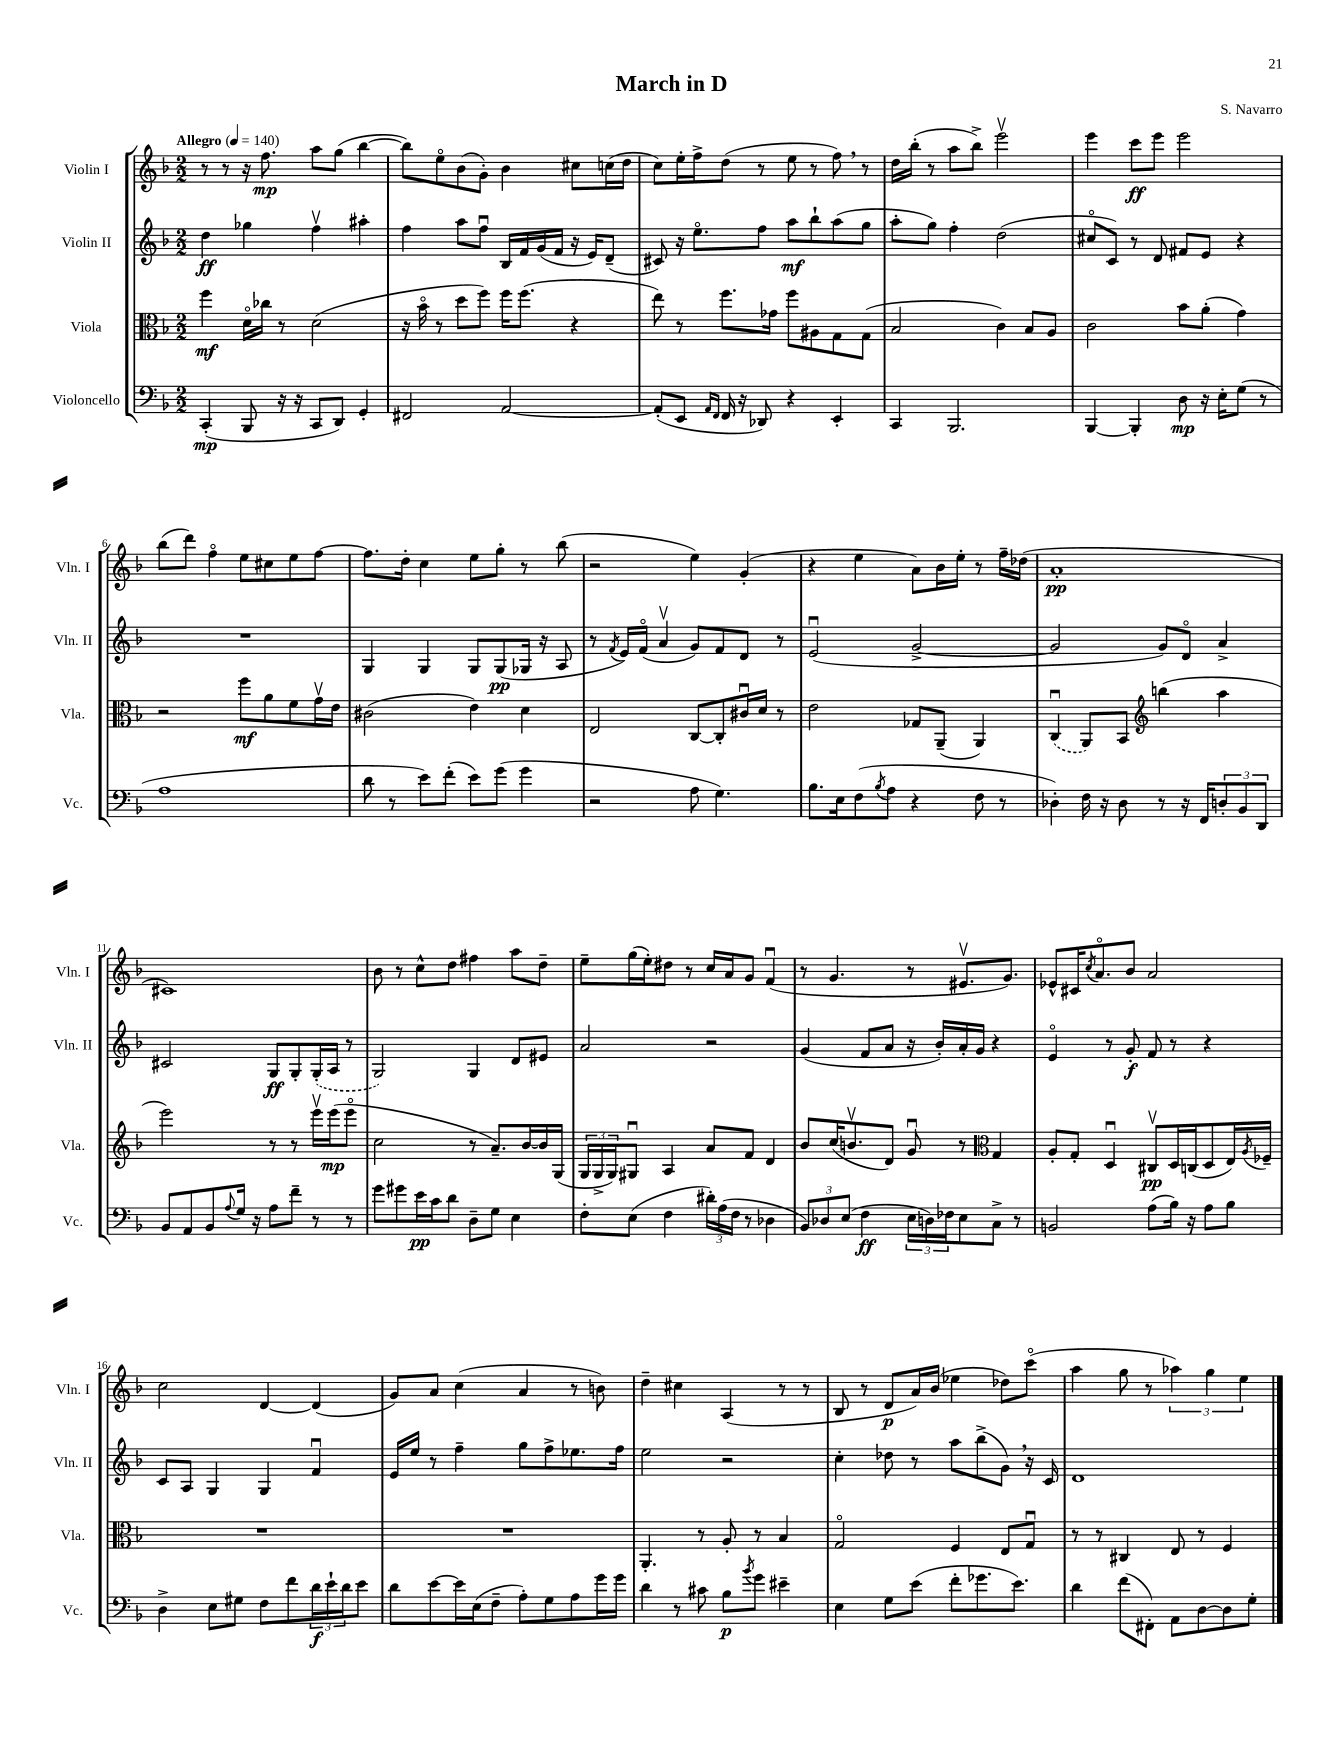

**kern	**dynam	**kern	**dynam	**kern	**dynam	**kern	**dynam
*part4	*part4	*part3	*part3	*part2	*part2	*part1	*part1
*staff4	*staff4	*staff3	*staff3	*staff2	*staff2	*staff1	*staff1
*I"Violoncello	*	*I"Viola	*	*I"Violin II	*	*I"Violin I	*
*I'Vc.	*	*I'Vla.	*	*I'Vln. II	*	*I'Vln. I	*
*clefF4	*	*clefC3	*	*clefG2	*	*clefG2	*
*k[b-]	*	*k[b-]	*	*k[b-]	*	*k[b-]	*
*M2/2	*	*M2/2	*	*M2/2	*	*M2/2	*
*MM140	*	*MM140	*	*MM140	*	*MM140	*
=1	=1	=1	=1	=1	=1	=1	=1
!	!	!	!	!	!	!LO:TX:a:B:t=Allegro	!
(4CC'/	mp	4ff\	mf	4dd\	ff	8r	.
.	.	.	.	.	.	8r	.
8BBB-/	.	16d\LL	.	4gg-X\	.	16r	.
.	.	16cc-X\JJ	.	.	.	8.ff\	mp
16r	.	8r	.	.	.	.	.
16r	.	.	.	.	.	.	.
8CC/L	.	(2d\	.	4ffv\	.	8aa\L	.
8DD/J)	.	.	.	.	.	(8gg\J	.
4GG'/	.	.	.	4aa#X'\	.	[4bb-\	.
=2	=2	=2	=2	=2	=2	=2	=2
2FF#X/	.	16r	.	4ff\	.	8bb-\L])	.
.	.	16b-\	.	.	.	.	.
.	.	8r	.	.	.	8ee\	.
.	.	8dd\L	.	8aa\L	.	(8b-\	.
.	.	8ff\J)	.	8ffu\J	.	8g'\J)	.
[2AA/	.	16ff\KL	.	16B-/LL	.	4b-\	.
.	.	(8.ff\J	.	16f/	.	.	.
.	.	.	.	(16g/	.	.	.
.	.	.	.	16f/JJ	.	.	.
.	.	4r	.	16r	.	8cc#X\L	.
.	.	.	.	16e/KL)	.	.	.
.	.	.	.	(8d~/J	.	(16ccn\L	.
.	.	.	.	.	.	16dd\JJ	.
=3	=3	=3	=3	=3	=3	=3	=3
(8AA'/L]	.	8ee\)	.	8c#X/)	.	8cc\L)	.
8EE/J	.	8r	.	16r	.	16ee'\L	.
.	.	.	.	8.ee\L	.	16ff^\J	.
16qqAA/LL	.	.	.	.	.	.	.
16qqFF/JJ	.	.	.	.	.	.	.
16FF/	.	8.ff\L	.	.	.	(8dd\J	.
16r	.	.	.	.	.	.	.
8DD-X/)	.	.	.	8ff\J	.	8r	.
.	.	16g-X\Jk	.	.	.	.	.
4r	.	8ff\L	.	8aa\L	mf	8ee\	.
.	.	8A#X\	.	8bb-`\	.	8r	.
4EE'/	.	8G\	.	(8aa\	.	8ff,\)	.
.	.	(8G\J	.	8gg\J	.	8r	.
=4	=4	=4	=4	=4	=4	=4	=4
4CC/	.	2B-/	.	8aa'\L	.	16dd\LL	.
.	.	.	.	.	.	(16bb-'\JJ	.
.	.	.	.	8gg\J)	.	8r	.
2.BBB-/	.	.	.	4ff'\	.	8aa\L	.
.	.	.	.	.	.	8bb-^\J)	.
.	.	4c\)	.	(2dd\	.	2eeev\	.
.	.	8B-/L	.	.	.	.	.
.	.	8A/J	.	.	.	.	.
=5	=5	=5	=5	=5	=5	=5	=5
[4BBB-/	.	2c\	.	8cc#X/L	.	4eee\	.
.	.	.	.	8c/J)	.	.	.
4BBB-'/]	.	.	.	8r	.	8ccc\L	ff
.	.	.	.	8d/	.	8eee\J	.
8D\	mp	8b-\L	.	8f#X/L	.	2eee\	.
16r	.	(8a'\J	.	8e/J	.	.	.
16E'\KL	.	.	.	.	.	.	.
(8G\J	.	4g\)	.	4r	.	.	.
8r	.	.	.	.	.	.	.
!!LO:LB:g=z
=6	=6	=6	=6	=6	=6	=6	=6
1A	.	2r	.	1r	.	(8bb-\L	.
.	.	.	.	.	.	8ddd\J)	.
.	.	.	.	.	.	4ff\	.
.	.	8ff\L	mf	.	.	8ee\L	.
.	.	8a\	.	.	.	8cc#X\	.
.	.	8f\	.	.	.	8ee\	.
.	.	16gv\L	.	.	.	[8ff\J	.
.	.	16e\JJ	.	.	.	.	.
=7	=7	=7	=7	=7	=7	=7	=7
8d\	.	(2c#X\	.	4G/	.	8.ff\L]	.
8r	.	.	.	.	.	.	.
.	.	.	.	.	.	16dd'\Jk	.
8e\L)	.	.	.	4G/	.	4cc\	.
(8f'\J	.	.	.	.	.	.	.
8e\L)	.	4e\)	.	8G/L	.	8ee\L	.
(8g\J	.	.	.	(8G/	pp	8gg'\J	.
4g\	.	4d\	.	16G-X/Jk	.	8r	.
.	.	.	.	16r	.	.	.
.	.	.	.	8A/	.	(8bb-\	.
=8	=8	=8	=8	=8	=8	=8	=8
2r	.	2E/	.	8r	.	2r	.
.	.	.	.	8qf/	.	.	.
.	.	.	.	16e/LL)	.	.	.
.	.	.	.	(16f/JJ	.	.	.
.	.	.	.	4av/	.	.	.
8A\	.	[8C/L	.	8g/L)	.	4ee\)	.
4.G\)	.	8C'/]	.	8f/	.	.	.
.	.	16c#Xu/L	.	8d/J	.	(4g'/	.
.	.	16d/JJ	.	.	.	.	.
.	.	8r	.	8r	.	.	.
=9	=9	=9	=9	=9	=9	=9	=9
8.B-\L	.	2e\	.	(2eu/	.	4r	.
16E\k	.	.	.	.	.	.	.
(8F\	.	.	.	.	.	4ee\	.
8qB-/	.	.	.	.	.	.	.
8A\J	.	.	.	.	.	.	.
4r	.	8G-X/L	.	[2g^/	.	8a\L)	.
.	.	(8AA~/J	.	.	.	16b-\L	.
.	.	.	.	.	.	16ee'\JJ	.
8F\	.	4AA/)	.	.	.	8r	.
8r	.	.	.	.	.	16ff~\LL	.
.	.	.	.	.	.	(16dd-X\JJ	.
=10	=10	=10	=10	=10	=10	=10	=10
4D-X'\)	.	(4Cu/	.	2g/]	.	1a'	pp
16F\	.	8AA/L)	.	.	.	.	.
16r	.	.	.	.	.	.	.
8D-\	.	8BB-/J	.	.	.	.	.
*	*	*clefG2	*	*	*	*	*
8r	.	(4bbn\	.	8g/L)	.	.	.
16r	.	.	.	8d/J	.	.	.
16FF/KL	.	.	.	.	.	.	.
12Dn'/	.	4aa\	.	4a^/	.	.	.
12BB-/	.	.	.	.	.	.	.
12DD/J	.	.	.	.	.	.	.
!!LO:LB:g=z
=11	=11	=11	=11	=11	=11	=11	=11
8BB-/L	.	2eee\)	.	2c#X/	.	1c#X)	.
8AA/	.	.	.	.	.	.	.
8BB-/	.	.	.	.	.	.	.
8qqA/	.	.	.	.	.	.	.
16G/Jk	.	.	.	.	.	.	.
16r	.	.	.	.	.	.	.
8A\L	.	8r	.	8G/L	ff	.	.
8f~\J	.	8r	.	8G'/	.	.	.
8r	.	16eeev\LL	.	(16G'/L	.	.	.
.	.	(16eee\J	mp	16A/JJ	.	.	.
8r	.	8eee\J	.	8r	.	.	.
=12	=12	=12	=12	=12	=12	=12	=12
8g\L	.	2cc\	.	2G/)	.	8b-\	.
8g#X\	.	.	.	.	.	8r	.
16e\L	pp	.	.	.	.	8cc^^\L	.
16c\J	.	.	.	.	.	.	.
8d\J	.	.	.	.	.	8dd\J	.
8D~\L	.	8r	.	4G/	.	4ff#X\	.
8G\J	.	8.a~/L)	.	.	.	.	.
4E\	.	.	.	8d/L	.	8aa\L	.
.	.	[16b-/L	.	.	.	.	.
.	.	16b-/]	.	8e#X/J	.	8dd~\J	.
.	.	(16G/JJ	.	.	.	.	.
=13	=13	=13	=13	=13	=13	=13	=13
8F'\L	.	24G/LL	.	2a/	.	8ee~\L	.
.	.	24G^/	.	.	.	.	.
.	.	24G/J)	.	.	.	.	.
(8E\J	.	8G#Xu/J	.	.	.	(16gg\L	.
.	.	.	.	.	.	16ee'\J)	.
4F\	.	4A/	.	.	.	8dd#X\J	.
.	.	.	.	.	.	8r	.
24d#X'\LL)	.	8a/L	.	2r	.	16cc/LL	.
(24A\	.	.	.	.	.	.	.
.	.	.	.	.	.	16a/J	.
24F\JJ	.	.	.	.	.	.	.
8r	.	8f/J	.	.	.	8g/J	.
4D-X\	.	4d/	.	.	.	(4fu/	.
=14	=14	=14	=14	=14	=14	=14	=14
12BB-/L)	.	8b-/L	.	(4g/	.	8r	.
12D-X/	.	.	.	.	.	.	.
.	.	(16cc/K	.	.	.	4.g/	.
(12E/J	.	.	.	.	.	.	.
.	.	8.bnv/	.	.	.	.	.
4F\	ff	.	.	8f/L	.	.	.
.	.	8d/J)	.	8a/J	.	.	.
24E\LL	.	8gu/	.	16r	.	8r	.
24Dn\)	.	.	.	.	.	.	.
.	.	.	.	16b-'/LL)	.	.	.
24F-X\J	.	.	.	.	.	.	.
8E\	.	8r	.	16a'/	.	8.e#Xv/L	.
.	.	.	.	16g/JJ	.	.	.
*	*	*clefC3	*	*	*	*	*
8C^\J	.	4G/	.	4r	.	.	.
.	.	.	.	.	.	8.g/J)	.
8r	.	.	.	.	.	.	.
=15	=15	=15	=15	=15	=15	=15	=15
2BBn/	.	8A'/L	.	4e/	.	8e-X^^/L	.
.	.	8G'/J	.	.	.	16c#X/K	.
.	.	.	.	.	.	8qcc/	.
.	.	.	.	.	.	8.a/	.
.	.	4Du/	.	8r	.	.	.
.	.	.	.	8g'/	f	8b-/J	.
(8A\L	.	8C#Xv/L	pp	8f/	.	2a/	.
16B-\Jk)	.	16D/L	.	8r	.	.	.
16r	.	(16Cn/J	.	.	.	.	.
8A\L	.	8D/	.	4r	.	.	.
8B-\J	.	16E/L)	.	.	.	.	.
.	.	8qA/	.	.	.	.	.
.	.	16F-X~/JJ	.	.	.	.	.
!!LO:LB:g=z
=16	=16	=16	=16	=16	=16	=16	=16
4D^\	.	1r	.	8c/L	.	2cc\	.
.	.	.	.	8A/J	.	.	.
8E\L	.	.	.	4G/	.	.	.
8G#X\J	.	.	.	.	.	.	.
8F\L	.	.	.	4G/	.	[4d/	.
8f\	.	.	.	.	.	.	.
24d\L	f	.	.	4fu/	.	(4d/]	.
24e`\	.	.	.	.	.	.	.
24d\J	.	.	.	.	.	.	.
8e\J	.	.	.	.	.	.	.
=17	=17	=17	=17	=17	=17	=17	=17
8d\L	.	1r	.	16e/LL	.	8g/L)	.
.	.	.	.	16ee/JJ	.	.	.
[8e\	.	.	.	8r	.	8a/J	.
16e\L]	.	.	.	4ff~\	.	(4cc\	.
(16E\J	.	.	.	.	.	.	.
8F~\J	.	.	.	.	.	.	.
8A'\L)	.	.	.	8gg\L	.	4a/	.
8G\	.	.	.	8ff^\	.	.	.
8A\	.	.	.	8.ee-X\	.	8r	.
16g\L	.	.	.	.	.	8bn\)	.
16g\JJ	.	.	.	16ff\Jk	.	.	.
=18	=18	=18	=18	=18	=18	=18	=18
4d\	.	4.AA'/	.	2ee\	.	4dd~\	.
8r	.	.	.	.	.	4cc#X\	.
8c#X\	.	8r	.	.	.	.	.
8B-\L	p	8A'/	.	2r	.	(4A/	.
8qb-/	.	.	.	.	.	.	.
8g\J	.	8r	.	.	.	.	.
4e#X~\	.	4B-/	.	.	.	8r	.
.	.	.	.	.	.	8r	.
=19	=19	=19	=19	=19	=19	=19	=19
4E\	.	2G/	.	4cc'\	.	8B-/	.
.	.	.	.	.	.	8r	.
8G\L	.	.	.	8dd-X\	.	8d/L	p
(8e\J	.	.	.	8r	.	16a/L)	.
.	.	.	.	.	.	(16b-/JJ	.
8f'\L	.	4F/	.	8aa\L	.	4ee-X\	.
8.g-X\	.	.	.	(8bb-^\	.	.	.
.	.	8E/L	.	8g,\J)	.	8dd-X\L)	.
8.e\J)	.	.	.	.	.	.	.
.	.	8Gu/J	.	16r	.	(8ccc\J	.
.	.	.	.	16c/	.	.	.
=20	=20	=20	=20	=20	=20	=20	=20
4d\	.	8r	.	1d	.	4aa\	.
.	.	8r	.	.	.	.	.
(8f\L	.	4C#X/	.	.	.	8gg\	.
8FF#X'\J)	.	.	.	.	.	8r	.
8AA\L	.	8E/	.	.	.	6aa-X\)	.
[8D\	.	8r	.	.	.	.	.
.	.	.	.	.	.	6gg\	.
8D\]	.	4F/	.	.	.	.	.
.	.	.	.	.	.	6ee\	.
8G'\J	.	.	.	.	.	.	.
==	==	==	==	==	==	==	==
*-	*-	*-	*-	*-	*-	*-	*-
